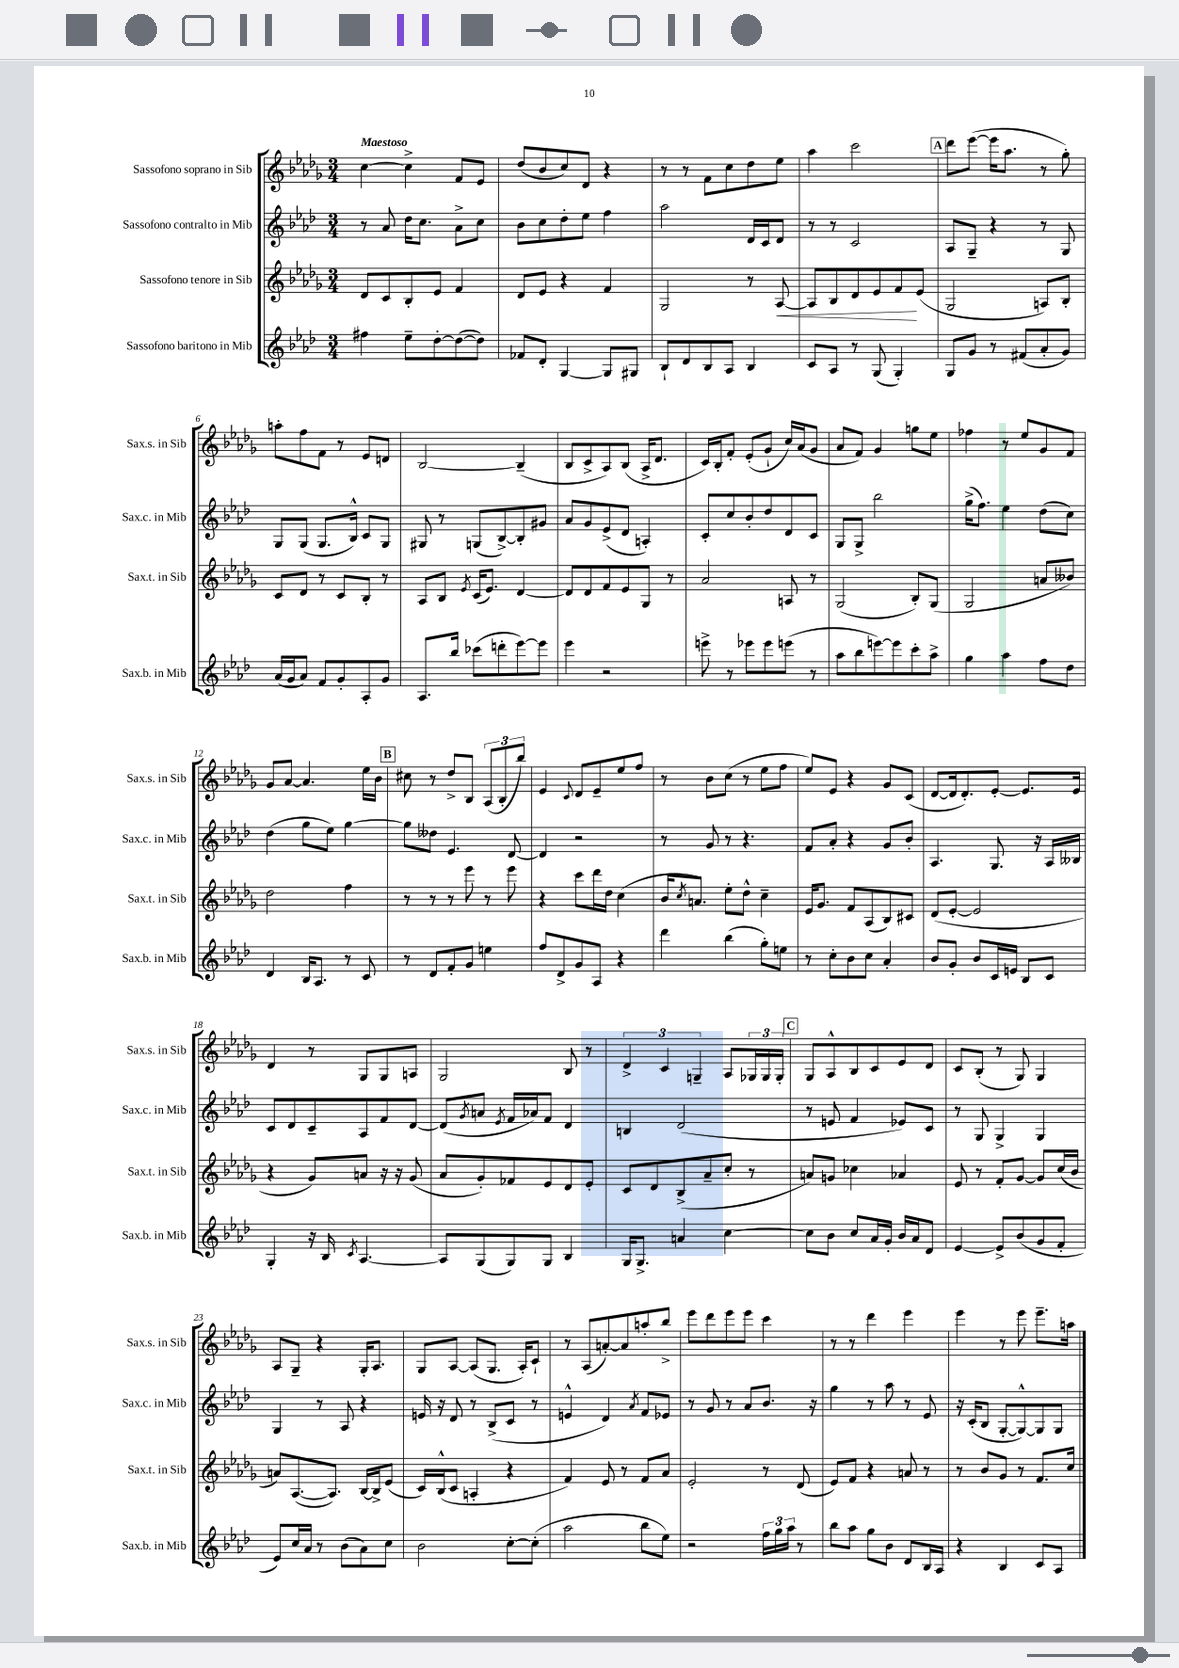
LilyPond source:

<<
\new StaffGroup <<
\new Staff = "s0" \with { instrumentName = "Sassofono soprano in Sib" shortInstrumentName = "Sax.s. in Sib" } {
    \clef treble \key des \major \numericTimeSignature \time 3/4 \tempo "Maestoso"
    c''4~ c''4-> f'8 ees'8 |
    des''8( bes'8 c''8) des'8 r4 |
    r8 r8 f'8 c''8 des''8 ees''8 |
    aes''4 c'''2 |
    \mark \markup { \box "A" } des'''8 ees'''8~( ees'''16 aes''8. r8 ges''8-.) |
    a''8-. f''8 f'8 r8 ees'8 d'8 |
    bes2~ bes4--( |
    bes8 c'8-> aes8) bes8( aes16-> des'8. |
    c'16) bes16-. f'8-. ees'8-.( ges'8-! c''16) aes'16( ges'8 |
    aes'8 f'8) ges'4 g''8 ees''8 |
    fes''4 r8 ees''8 ges'8 f'8 |
    ges'8 aes'8~ aes'4. ees''16 bes'16 |
    \mark \markup { \box "B" } cis''8 r8 des''8-> bes8 \tuplet 3/2 { aes8( bes8-. bes''8) } |
    ees'4 \appoggiatura { c'8 } des'8 ees'8-- ees''8 f''8 |
    r8 bes'8 c''8( r8 ees''8 f''8 |
    ees''8) ees'8 r4 ges'8 c'8( |
    des'8~ des'16 des'8.-.) ees'8~-. ees'8. ees'16 |
    des'4 r8 ges8 ges8 a8 |
    ges2 bes8 r8 |
    \tuplet 3/2 { des'4-> c'4 g4-- } aes8 \tuplet 3/2 { ges16 ges16 ges16-. } |
    \mark \markup { \box "C" } ges8 aes8-^ bes8 c'8 ees'8 des'8 |
    c'8 bes8-.( r8 ges8) ges4 |
    aes8 ges8-- r4 ges16-. aes8. |
    ges8 aes8~ aes8( ges8. aes16-.) c'8-! |
    r8 aes8( a'8~-.) a'8 a''8-. bes''8-> |
    ees'''8 des'''8 ees'''8 ees'''8 c'''4 |
    r8 r8 des'''4 ees'''4 |
    ees'''4 r8 ees'''8 ees'''8.-- a''16 \bar "|." |
}
\new Staff = "s1" \with { instrumentName = "Sassofono contralto in Mib" shortInstrumentName = "Sax.c. in Mib" } {
    \clef treble \key aes \major \numericTimeSignature \time 3/4
    r8 aes'8 des''16 c''8. aes'8-> c''8 |
    bes'8 c''8 des''8-. ees''8 f''4 |
    aes''2 des'16 c'16 des'8 |
    r8 r8 c'2 |
    \mark \markup { \box "A" } aes8 g8-- r4 r8 g8 |
    g8 g8( g8. bes16-^) c'8 g8 |
    gis8 r8 g8( bes8~->) bes8-. gis'8 |
    aes'8 g'8 ees'8->( des'8 a4-.) |
    c'8-. c''8 bes'8-. des''8 des'8 c'8 |
    g8 g8-> bes''2 |
    g''16->( f''8.) ees''4 des''8( c''8) |
    des''4( g''8 ees''8) g''4~ |
    \mark \markup { \box "B" } g''8 deses''8 ees'4. des'8~ |
    des'4 r2 |
    r8 g'8 r8 r4. |
    f'8 aes'8-. r4 g'8 bes'8-. |
    aes4. g8. r16 aes16 beses16 |
    c'8 des'8 c'8-- aes8 f'8 des'8~ |
    des'8( \acciaccatura { g'8 } a'8 \acciaccatura { ees'8 } f'16 aes'16) f'8 des'4 |
    b4 des'2( |
    \mark \markup { \box "C" } r8 e'8 f'4 ees'8) c'8 |
    r8 g8 g4-> g4 |
    g4 r8 aes8 r4 |
    e'16 r16 des'8 r8 bes8->( c'8 r8 |
    e'4-^ des'4) \acciaccatura { aes'8 } f'8 ees'8 |
    r8 g'8 r8 aes'8 bes'8. r16 |
    g''4 r8 aes''8 r8 ees'8 |
    r16 c'16-.( bes8 g8~-. g8~-^) g8 g8 \bar "|." |
}
\new Staff = "s2" \with { instrumentName = "Sassofono tenore in Sib" shortInstrumentName = "Sax.t. in Sib" } {
    \clef treble \key des \major \numericTimeSignature \time 3/4
    des'8 c'8 bes8-. ees'8 f'4 |
    des'8 ees'8 r4 f'4 |
    ges2 r8 aes8~\< |
    aes8 bes8 des'8 ees'8 f'8\! ees'8( |
    \mark \markup { \box "A" } ges2 a8) bes8-. |
    c'8 des'8 r8 c'8 bes8-. r8 |
    aes8 bes8 \acciaccatura { ees'8 } c'16( ees'8.) des'4~ |
    des'8 des'8 f'8 ees'8 ges8 r8 |
    aes'2 a8 r8 |
    ges2( bes8-.) ges8( |
    ges2 a'8 beses'8) |
    des''2 f''4 |
    \mark \markup { \box "B" } r8 r8 r8 ees'''8 r8 ees'''8 |
    r4 c'''8 des'''16 des''16 c''4( |
    bes'16 \acciaccatura { c''8 } a'8.) ees''8-. des''8-^ c''4-- |
    ees'16 ges'8. f'8 aes8( bes8) cis'8 |
    des'8( ees'8~-. ees'2 |
    r4 ges'8) a'8 r16 r16 ges'8( |
    aes'8 ges'8-.) fes'8 ees'8 des'8 ees'8-. |
    c'8 des'8 bes8->( aes'8-- c''8-. r8 |
    \mark \markup { \box "C" } a'8) g'8 ces''4 aes'4 |
    ees'8 r8 f'8-. ges'8~ ges'8 c''16( bes'16 |
    a'8) aes8.~( aes8.) bes16~ bes16-> ees'8( |
    c'16) bes16-^( c'8 a4-. r4 |
    f'4) ees'8 r8 f'8 aes'8 |
    ees'2-. r8 des'8( |
    ees'8) f'8 r4 a'8 r8 |
    r8 bes'8 ges'8 r8 f'8. c''16 \bar "|." |
}
\new Staff = "s3" \with { instrumentName = "Sassofono baritono in Mib" shortInstrumentName = "Sax.b. in Mib" } {
    \clef treble \key aes \major \numericTimeSignature \time 3/4
    fis''4 ees''8-- des''8~-. des''8~( des''8) |
    fes'8 des'8-. g4~ g8 gis8 |
    bes8-! des'8 bes8 aes8 bes4 |
    c'8 aes8 r8 g8( g4-.) |
    \mark \markup { \box "A" } g8 g'8 r8 fis'8( aes'8-. g'8) |
    aes'16( g'16 aes'8) f'8 g'8-. aes8-. g'8 |
    aes8. bes''16 ces'''8( d'''8-. ees'''8~) ees'''8 |
    ees'''4 r2 |
    e'''8-> r8 ees'''8 ees'''8 e'''8( r8 |
    aes''8 bes''8 e'''8~) e'''8 c'''8-. aes''8-> |
    g''4 aes''4 f''8 des''8 |
    des'4 bes16 aes8. r8 c'8 |
    \mark \markup { \box "B" } r8 des'8 f'8-. g'8 e''4 |
    f''8 des'8-> g'8 aes8 r4 |
    des'''4 bes''4( g''8-.) e''8 |
    r8 c''8-. bes'8 c''8 aes'4-. |
    bes'8 g'8-. bes'8 c'16 e'16 bes8 c'8 |
    g4-. r16 bes16 \acciaccatura { c'8 } aes4.~ |
    aes8 g8( g8) g8 bes4 |
    g16 g8.-> a'4 c''4~ |
    \mark \markup { \box "C" } c''8 bes'8 c''8 aes'16 g'16-. bes'16 aes'16 des'8 |
    ees'4~ ees'8-> bes'8( g'8 f'8-. |
    ees'8) c''16 aes'16 r8 bes'8( aes'8) c''8 |
    bes'2 c''8~-. c''8-.( |
    aes''2 bes''8 ees''8) |
    r2 \tuplet 3/2 { f''16 g''16 aes''16 } r8 |
    bes''8 aes''8 g''8 bes'8 des'8 bes16 aes16 |
    r4 bes4 c'8 aes8 \bar "|." |
}
>>
>>
